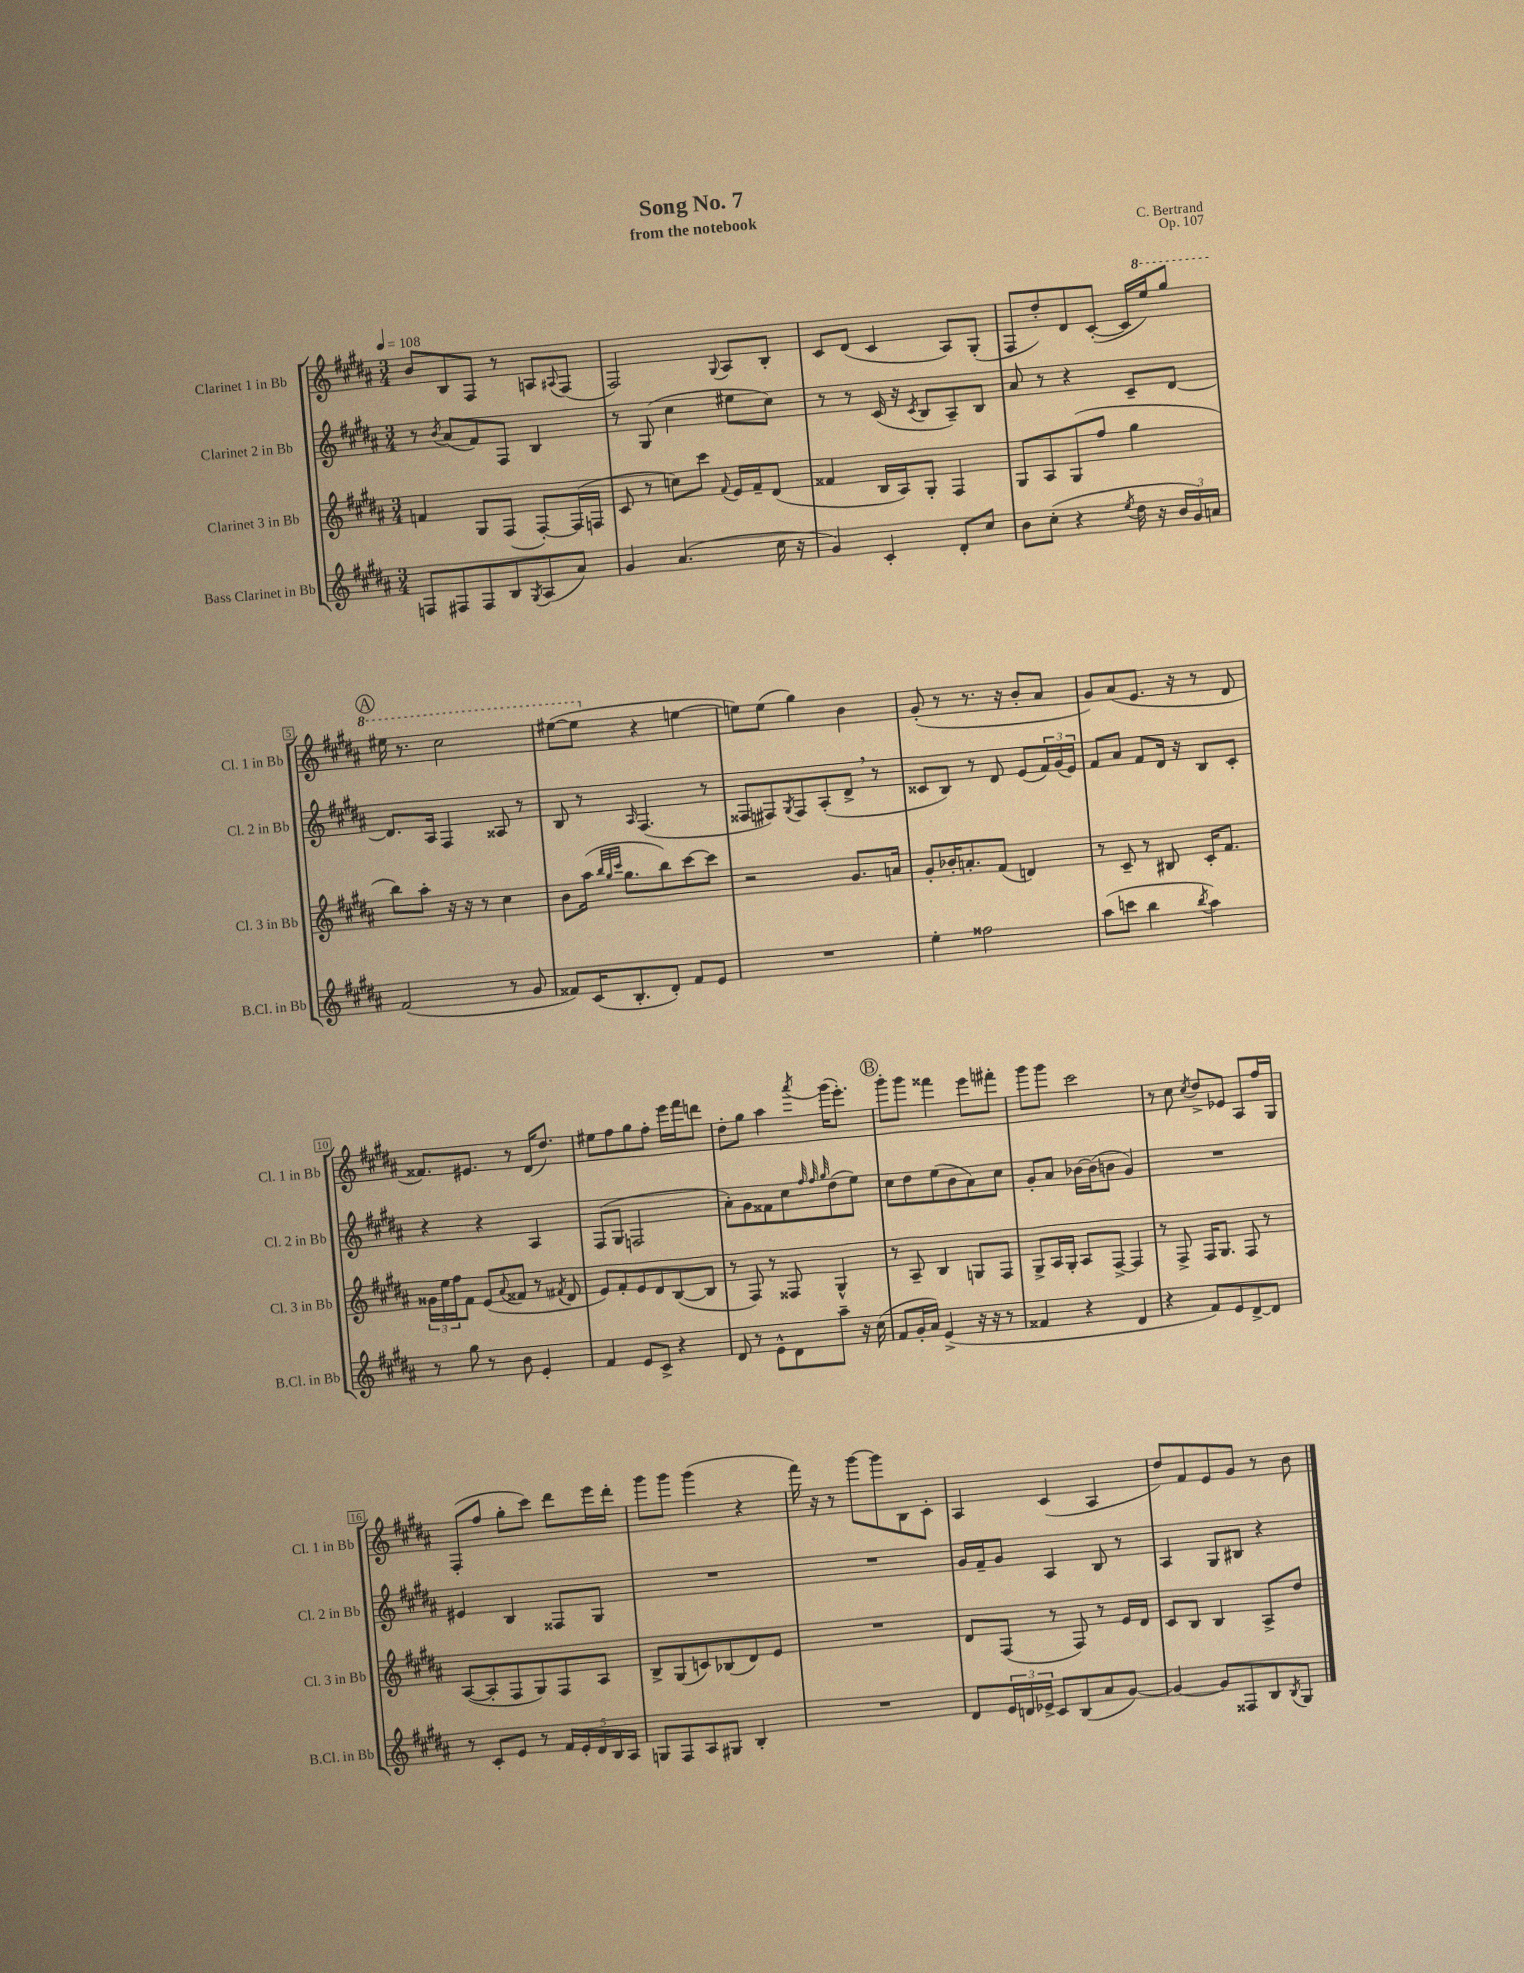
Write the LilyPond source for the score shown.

\header { title = "Song No. 7" composer = "C. Bertrand" subtitle = "from the notebook" opus = "Op. 107" }
<<
\new StaffGroup <<
\new Staff = "s0" \with { instrumentName = "Clarinet 1 in Bb" shortInstrumentName = "Cl. 1 in Bb" } {
    \clef treble \key b \major \numericTimeSignature \time 3/4 \tempo 4 = 108
    b'8 b8 fis8 r8 a8 \appoggiatura { ais8 } fis8( |
    fis2) \appoggiatura { gis8 } ais8 b8-. |
    cis'8 dis'8( cis'4 ais8) gis8-.( |
    fis8 dis''8-.) dis'8 cis'8~-.( cis'16 \ottava #1 e'''16) gis'''8 |
    \mark \markup { \circle "A" } eis'''16 r8. cis'''2 |
    eis'''8~( eis'''8 \ottava #0 r4 e''!4~ |
    e''!8) e''8( gis''4) b'4 |
    gis'8-.( r8 r8. r16 b'8-. ais'8 |
    gis'8) ais'8( e'8. r16 r8 dis'8 |
    fisis'8.) eis'8. r8 dis'16( dis''8.) |
    eis''8 fis''8 gis''8 fis''8-. e'''16 fis'''16 d'''8 |
    dis''8-. gis''8 ais''4 \acciaccatura { ais'''8 } gis'''16( e'''8.-.) |
    \mark \markup { \circle "B" } gis'''8-. gis'''8 fisis'''4 e'''8 fis'''8-. |
    gis'''8 gis'''8 cis'''2 |
    r8 cis''8 \acciaccatura { cis''8 } dis''8-> ees'8 ais8 fis''16 gis16 |
    fis8-.( fis''8 gis''8-. cis'''8) dis'''8 e'''16 dis'''16-. |
    gis'''8 gis'''8 gis'''4( r4 |
    fis'''16) r16 r8 gis'''8~ gis'''8 b8 cis'8-. |
    ais4 cis'4( ais4 |
    dis''8) fis'8 e'8 gis'8 r8 b'8 \bar "|." |
}
\new Staff = "s1" \with { instrumentName = "Clarinet 2 in Bb" shortInstrumentName = "Cl. 2 in Bb" } {
    \clef treble \key b \major \numericTimeSignature \time 3/4
    r8 \acciaccatura { b'8 } ais'8( fis'8) fis8 b4 |
    r8 gis8( cis''4 eis''8 cis''8) |
    r8 r8 cis'16( r16 \acciaccatura { cis'8 } b8 ais8--) b8 |
    ais'8 r8 r4 cis'8-- dis'8~ |
    \mark \markup { \circle "A" } dis'8. ais16 fis4 aisis8 r8 |
    b8 r8 \grace { ais16 } fis4.( r8 |
    fisis8 fis8) \acciaccatura { gis8 } fis8 ais8-.( dis'8-> \breathe r8 |
    cisis'8 b8) r8 dis'8 e'8( \tuplet 3/2 { fis'16) gis'16( e'16) } |
    fis'8 ais'8 fis'8 dis'16 r16 b8 cis'8-. |
    r4 r4 ais4 |
    fis8( gis8 f2 |
    ais'8-.) gis'8 fisis'8 cis''8 \grace { fis''32 fis''32 gis''32 } dis''8( e''8) |
    \mark \markup { \circle "B" } cis''8 dis''8 e''8( b'8 ais'8) cis''8 |
    gis'8-. ais'8 bes'16~ bes'16( b'8 gis'4) |
    R2. |
    eis'4 b4 fisis8 gis8 |
    R2. |
    R2. |
    gis'16 fis'16-- gis'8 ais4 b8 r8 |
    ais4 gis8 bis8 r4 \bar "|." |
}
\new Staff = "s2" \with { instrumentName = "Clarinet 3 in Bb" shortInstrumentName = "Cl. 3 in Bb" } {
    \clef treble \key b \major \numericTimeSignature \time 3/4
    f'4 gis8 fis8( fis8~-.) fis16( f16 |
    cis'8 r8 c''8) cis'''8 \appoggiatura { fis'8 } e'16 fis'16-- dis'8( |
    fisis'4 b16 ais16) gis8-. fis4 |
    gis8 ais8 gis8( fis''8 gis''4 |
    \mark \markup { \circle "A" } b''8) ais''8-. r16 r16 r8 cis''4 |
    b'8 ais''16( \grace { b''32 gis''32 cis'''32 } gis''8. b''8) cis'''8~ cis'''8 |
    r2 gis'8. a'16 |
    gis'8-. bes'16-. a'8.-. fis'8( d'4) |
    r8 cis'8-- r8 bis8 cis'16-. fis'8. |
    \tuplet 3/2 { gisis'16 e''16 fis''16 } fis'8 e'8( \appoggiatura { ais'8 } fisis'8 r8 \acciaccatura { fis'8 } dis'8 |
    e'8) fis'8-. e'8 dis'8 b8~( b8 |
    r8 fis8) r8 fisis8 gis4-^ |
    \mark \markup { \circle "B" } r8 ais8-- b4 g8 fis8 |
    gis8-> ais16 gis16-. ais8 fis8~-> fis4 |
    r8 fis8-> fis16 gis8. fis8 r8 |
    ais8~( ais8-. fis8 gis8) fis8 ais8 |
    b8-> gis8( c'8) bes8( dis'8) e'8 |
    R2. |
    dis'8 fis8( r8 fis8) r8 e'16 dis'16 |
    cis'8 b8 b4 ais8-> dis''8 \bar "|." |
}
\new Staff = "s3" \with { instrumentName = "Bass Clarinet in Bb" shortInstrumentName = "B.Cl. in Bb" } {
    \clef treble \key b \major \numericTimeSignature \time 3/4
    f8 fis8 fis8 b8 \acciaccatura { gis8 } ais8( ais'8) |
    gis'4 ais'4.( cis''16 r16 |
    gis'4) cis'4-. dis'8-. cis''8 |
    b'8 cis''8-.( r4 \acciaccatura { e''8 } dis''16 r16 \tuplet 3/2 { b'16 gis'16) a'16 } |
    \mark \markup { \circle "A" } fis'2( r8 gis'8 |
    fisis'8) cis'16( b8.-. dis'8-.) fisis'8 e'8 |
    R2. |
    e''4-. fisis''2 |
    ais''8( c'''8 b''4 \acciaccatura { b''8 } ais''4) |
    r8 gis''8 r8 b'8 e'4-. |
    fis'4 e'8 cis'8-> r4 |
    dis'8 r8 e'8-^ dis'8 ais''8-- r16 cis''16( |
    \mark \markup { \circle "B" } fis'8 gis'16-. ais'16) e'4->( r16 r16 r8 |
    fisis'4 r4 dis'4 |
    r4 fis'8) e'8 dis'8~-> dis'8 |
    r8 cis'8-. e'8 r8 \tuplet 5/4 { fis'16 e'16-. dis'16 b16 ais16 } |
    g8 fis8 ais8 gis8 b4-. |
    R2. |
    dis'8 \tuplet 3/2 { e'16 d'16 ees'16-> } cis'8 b8( ais'8 gis'8~) |
    gis'4~ gis'8 fisis8 b8 \acciaccatura { b8 } gis8 \bar "|." |
}
>>
>>
\layout { \context { \Score \override BarNumber.stencil = #(make-stencil-boxer 0.1 0.3 ly:text-interface::print) } }
